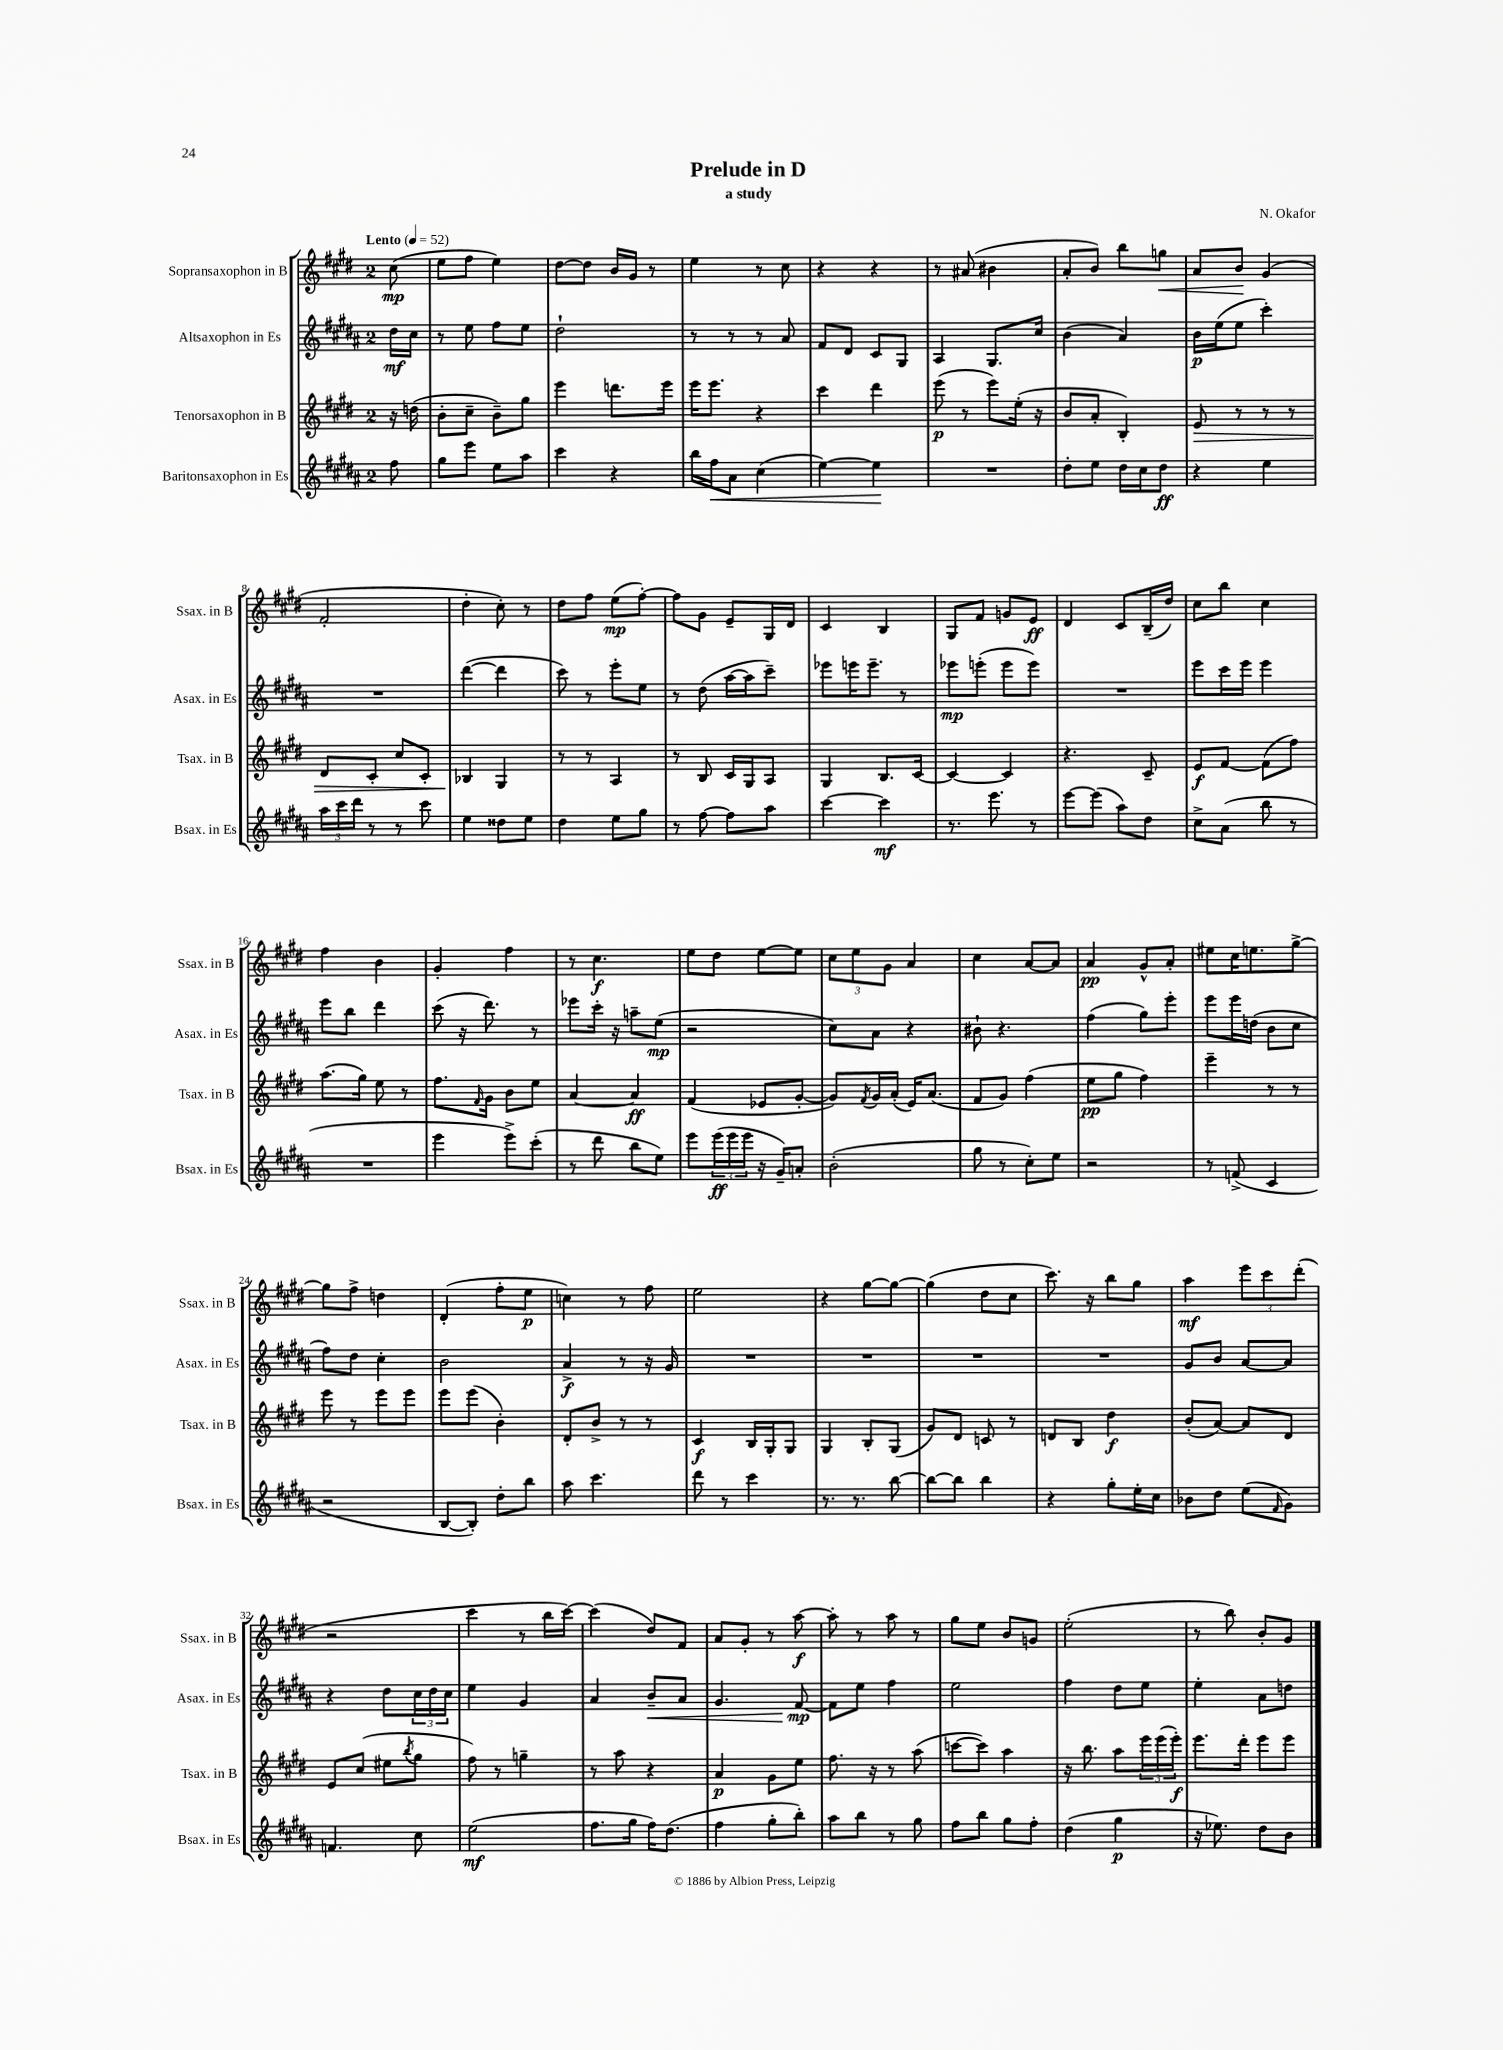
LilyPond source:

\header { title = "Prelude in D" composer = "N. Okafor" subtitle = "a study" }
<<
\new StaffGroup <<
\new Staff = "s0" \with { instrumentName = "Sopransaxophon in B" shortInstrumentName = "Ssax. in B" } {
    \clef treble \key e \major \once \override Staff.TimeSignature.style = #'single-digit \time 2/4 \partial 8 \tempo "Lento" 4 = 52
    cis''8\mp( |
    e''8 fis''8 e''4) |
    dis''8~ dis''8 b'16 gis'16 r8 |
    e''4 r8 cis''8 |
    r4 r4 |
    r8 ais'8( bis'4 |
    a'8-. b'8) b''8 g''8\< |
    a'8 b'8\! gis'4( |
    fis'2-. |
    dis''4-. cis''8-.) r8 |
    dis''8 fis''8 e''8\mp( fis''8~-.) |
    fis''8 gis'8 e'8-- gis16 dis'16 |
    cis'4 b4 |
    gis8 fis'8 g'8 e'8\ff |
    dis'4 cis'8 b16--( dis''16) |
    cis''8 b''8 cis''4 |
    fis''4 b'4 |
    gis'4-. fis''4 |
    r8 cis''4.\f |
    e''8 dis''8 e''8~ e''8 |
    \tuplet 3/2 { cis''8 e''8 gis'8 } a'4 |
    cis''4 a'8~ a'8 |
    a'4\pp gis'8-^ a'8-. |
    eis''8 cis''16 e''8. gis''8~-> |
    gis''8 fis''8-> d''4 |
    dis'4-.( fis''8-. e''8\p |
    c''4) r8 fis''8 |
    e''2 |
    r4 gis''8~ gis''8~ |
    gis''4( dis''8 cis''8 |
    cis'''8.) r16 b''8 gis''8 |
    a''4\mf \tuplet 3/2 { e'''8 cis'''8 dis'''8-.( } |
    r2 |
    cis'''4 r8 b''16 cis'''16~) |
    cis'''4( dis''8) fis'8 |
    a'8 gis'8-. r8 a''8~\f |
    a''8-. r8 a''8 r8 |
    gis''8 e''8 b'8 g'8 |
    e''2-.( |
    r8 b''8) b'8-. gis'8 \bar "|." |
}
\new Staff = "s1" \with { instrumentName = "Altsaxophon in Es" shortInstrumentName = "Asax. in Es" } {
    \clef treble \key b \major \once \override Staff.TimeSignature.style = #'single-digit \time 2/4 \partial 8
    dis''16\mf cis''16 |
    r8 e''8 fis''8 e''8 |
    dis''2-! |
    r8 r8 r8 ais'8 |
    fis'8 dis'8 cis'8 gis8 |
    ais4 gis8. cis''16 |
    b'4( ais'4) |
    b'16\p e''16( e''8 cis'''4-.) |
    R2 |
    dis'''4~( dis'''4 |
    cis'''8) r8 e'''8-. e''8 |
    r8 dis''8( ais''16~ ais''16 cis'''8--) |
    ees'''8 e'''16 e'''8.-- r8 |
    ees'''8\mp e'''8-.( e'''8 e'''8) |
    R2 |
    e'''8 cis'''16 e'''16 e'''4 |
    e'''8 b''8 dis'''4 |
    cis'''8( r16 dis'''8.) r8 |
    ees'''8 cis'''16-. r16 a''8-- e''8\mp( |
    r2 |
    cis''8) ais'8 r4 |
    bis'8-! r4. |
    fis''4( gis''8) e'''8-. |
    e'''8 e'''16 d''16( b'8 cis''8 |
    fis''8) dis''8 cis''4-. |
    b'2 |
    ais'4->\f r8 r16 gis'16 |
    R2 |
    R2 |
    R2 |
    R2 |
    gis'8 b'8 ais'8~ ais'8 |
    r4 dis''8 \tuplet 3/2 { cis''16 dis''16 cis''16 } |
    e''4 gis'4 |
    ais'4 b'8--\< ais'8 |
    gis'4. fis'8~\mp\! |
    fis'8 e''8 fis''4 |
    e''2 |
    fis''4 dis''8 e''8 |
    e''4-. ais'8 d''8 \bar "|." |
}
\new Staff = "s2" \with { instrumentName = "Tenorsaxophon in B" shortInstrumentName = "Tsax. in B" } {
    \clef treble \key e \major \once \override Staff.TimeSignature.style = #'single-digit \time 2/4 \partial 8
    r16 d''16( |
    b'8-. cis''8-- b'8--) gis''8 |
    e'''4 d'''8. e'''16 |
    e'''16 e'''8. r4 |
    cis'''4 dis'''4 |
    e'''8\p( r8 e'''8) e''16-.( r16 |
    b'8 a'8-. b4-.) |
    e'8\> r8 r8 r8 |
    dis'8 cis'8-. cis''8 cis'8-. |
    bes4\! gis4 |
    r8 r8 a4 |
    r8 b8 cis'16 gis16 a8 |
    gis4 b8. cis'16~ |
    cis'4~ cis'4 |
    r4. cis'8-- |
    e'8\f fis'8~ fis'8( fis''8) |
    a''8.( gis''16) e''8 r8 |
    fis''8. \grace { fis'16 } gis'16 b'8 e''8 |
    a'4~ a'4\ff |
    fis'4( ees'8 gis'8~-. |
    gis'8) \acciaccatura { fis'8 } gis'16 a'16-.( e'16) a'8.( |
    fis'8 gis'8) fis''4( |
    e''8\pp gis''8 fis''4) |
    e'''4-- r8 r8 |
    e'''8 r8 e'''8 e'''8 |
    e'''8 e'''8( b'4-.) |
    dis'8-. b'8-> r8 r8 |
    cis'4\f b16 gis16-. gis8 |
    gis4 b8-. gis8( |
    gis'8) dis'8 c'8 r8 |
    d'8 b8 dis''4\f |
    b'8-.( a'8~) a'8 dis'8 |
    e'8 cis''8( eis''8 \acciaccatura { b''8 } gis''8 |
    fis''8) r8 g''4-- |
    r8 a''8 r4 |
    a'4\p gis'8 e''8 |
    fis''8. r16 r8 a''8( |
    c'''8~ c'''8) a''4 |
    r16 b''8. a''8 \tuplet 3/2 { e'''16 e'''16( e'''16-.\f) } |
    e'''8. dis'''16-. e'''8 e'''8 \bar "|." |
}
\new Staff = "s3" \with { instrumentName = "Baritonsaxophon in Es" shortInstrumentName = "Bsax. in Es" } {
    \clef treble \key b \major \once \override Staff.TimeSignature.style = #'single-digit \time 2/4 \partial 8
    fis''8 |
    gis''8 e'''8 e''8 ais''8 |
    cis'''4 r4 |
    b''16 fis''16\< ais'8 cis''4( |
    e''4~) e''4\! |
    R2 |
    dis''8-. e''8 dis''16 cis''16 dis''8\ff |
    r4 e''4 |
    \tuplet 3/2 { ais''16 cis'''16 dis'''16 } r8 r8 cis'''8 |
    e''4 disis''8 e''8 |
    dis''4 e''8 gis''8 |
    r8 fis''8~ fis''8 ais''8 |
    cis'''4~ cis'''4\mf |
    r8. e'''8. r8 |
    e'''8~ e'''8( ais''8) dis''8 |
    cis''8-> ais'8( b''8 r8 |
    R2 |
    e'''4 e'''8->) cis'''8-.( |
    r8 dis'''8 b''8 e''8) |
    e'''8 \tuplet 3/2 { e'''16\ff( e'''16 e'''16 } r16 gis'16--) a'8-. |
    b'2-.( |
    gis''8 r8 cis''8-.) e''8 |
    r2 |
    r8 f'8->( cis'4 |
    r2 |
    b8~ b8-.) dis''8-. b''8 |
    ais''8 cis'''4. |
    dis'''8 r8 cis'''4 |
    r8. r8. b''8~ |
    b''8~ b''8 b''4 |
    r4 gis''8-. e''16-. cis''16 |
    bes'8 dis''8 e''8( \grace { fis'16 } gis'8) |
    f'4. cis''8 |
    e''2\mf( |
    fis''8. gis''16 fis''16) dis''8.( |
    fis''4 gis''8-. b''8-.) |
    ais''8 b''8 r8 gis''8 |
    fis''8 b''8 gis''8 fis''8-. |
    dis''4( gis''4\p |
    r16 ees''8.) dis''8 b'8 \bar "|." |
}
>>
>>
